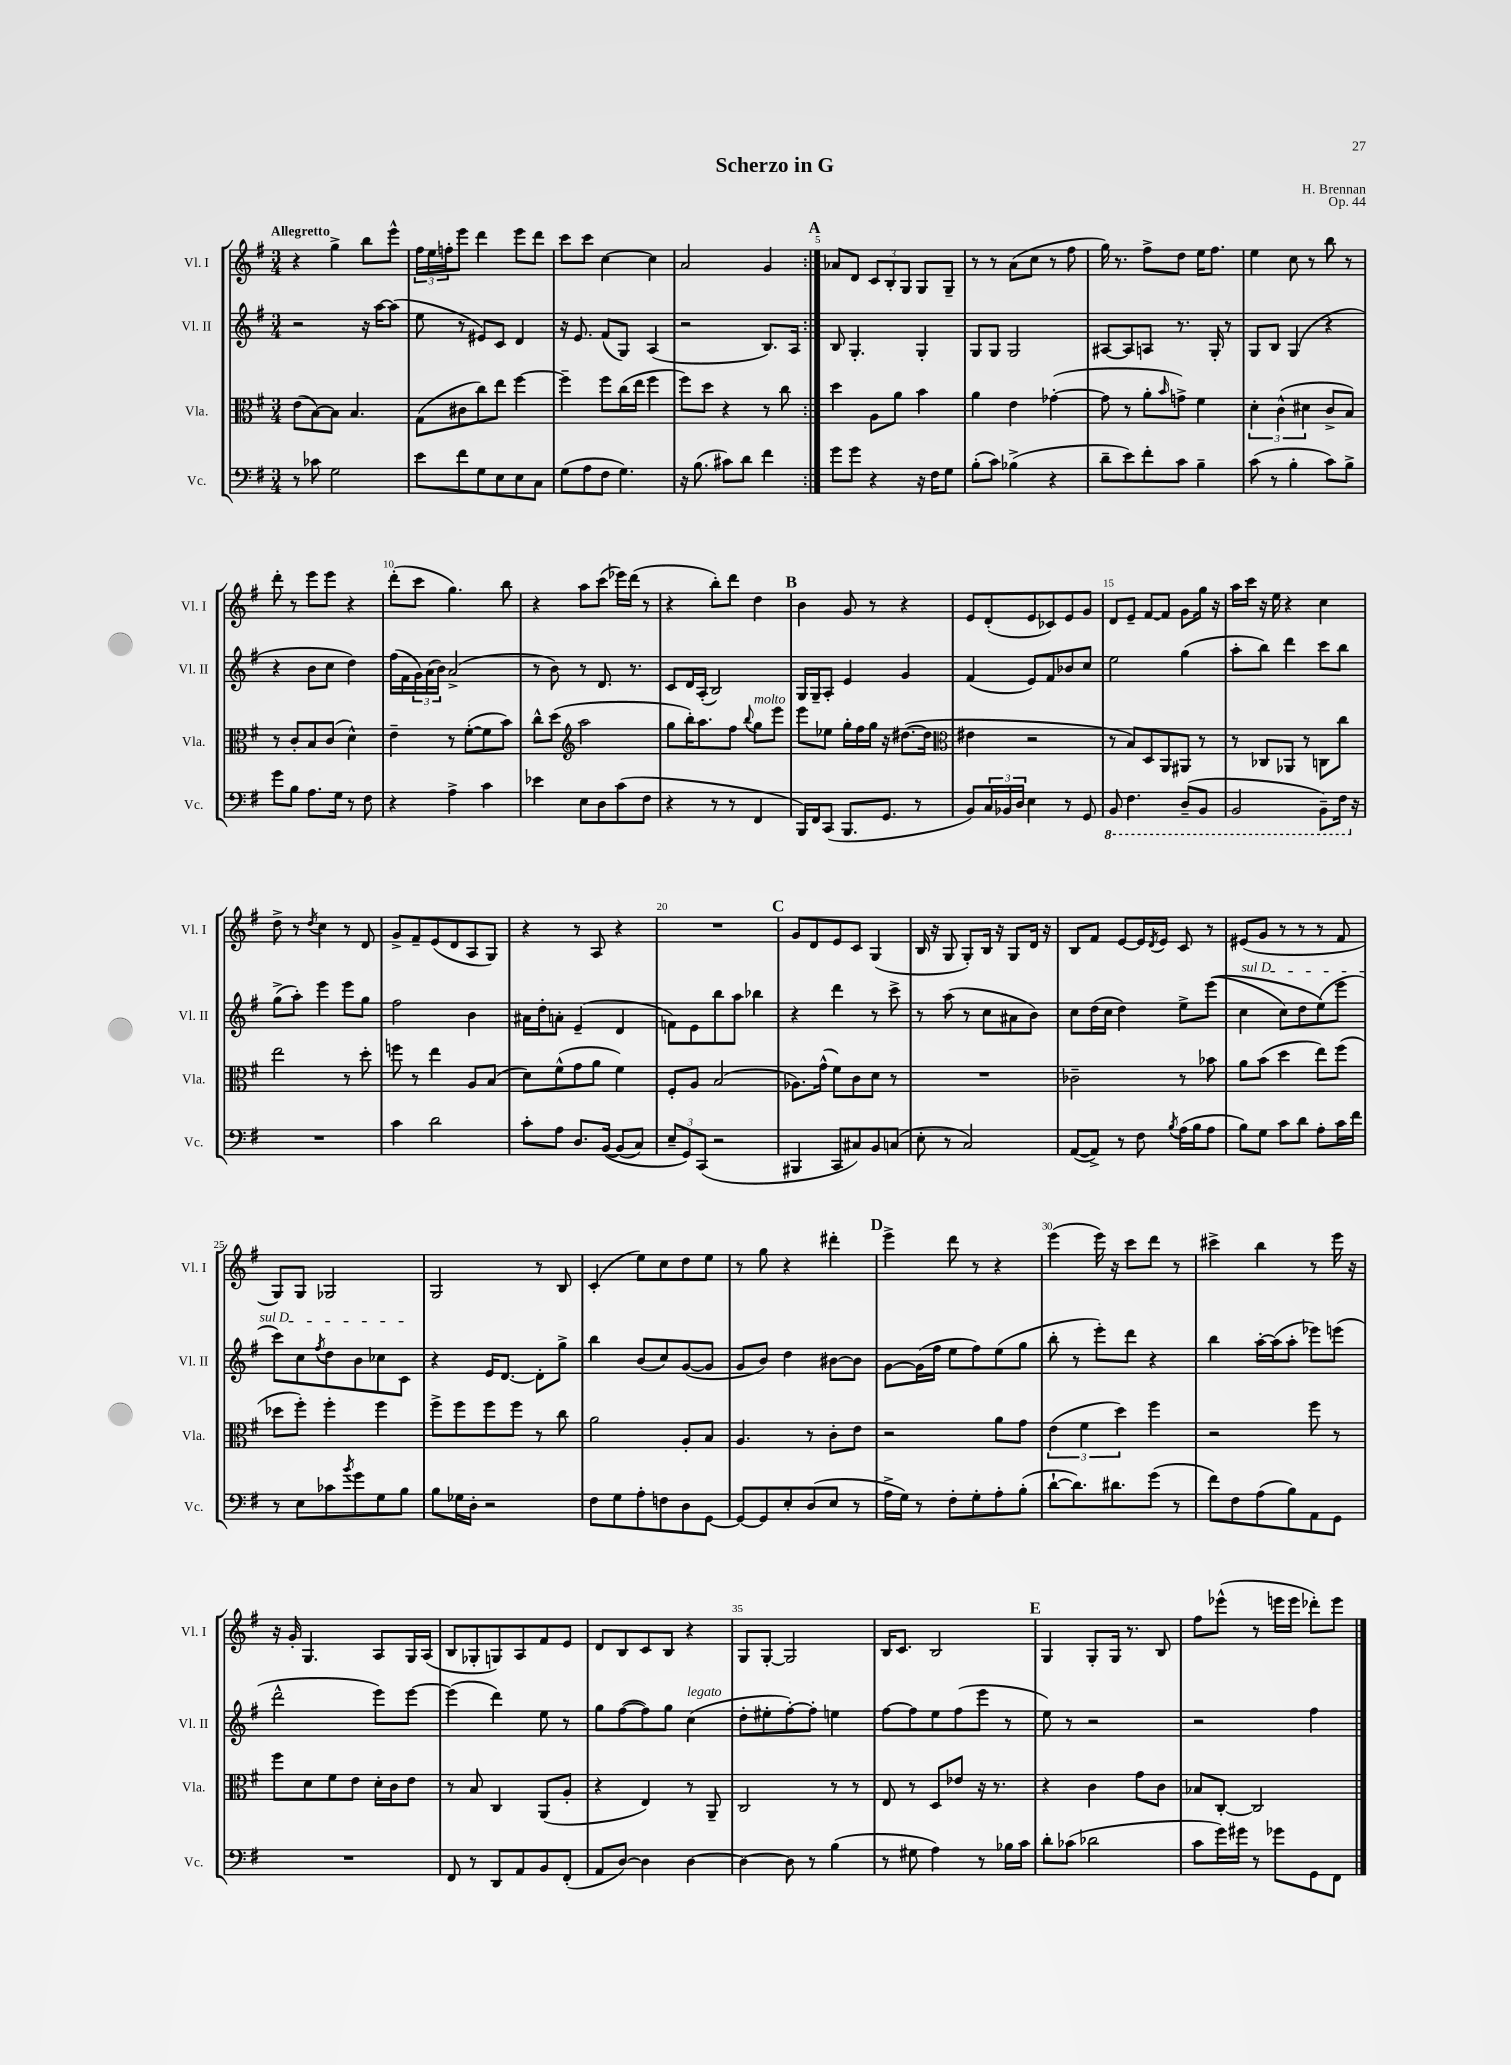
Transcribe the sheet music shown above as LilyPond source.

\header { title = "Scherzo in G" composer = "H. Brennan" opus = "Op. 44" }
<<
\new StaffGroup <<
\new Staff = "s0" \with { instrumentName = "Vl. I" shortInstrumentName = "Vl. I" } {
    \clef treble \key g \major \numericTimeSignature \time 3/4 \tempo "Allegretto"
    \repeat volta 2 { r4 g''4-> b''8 e'''8-^ |
    \tuplet 3/2 { fis''16 e''16 f''16-. } e'''8 d'''4 e'''8 d'''8 |
    c'''8 c'''8 c''4~ c''4 |
    a'2 g'4 | }
    \mark \markup { \bold "A" } aes'8 d'8 \tuplet 3/2 { c'8 b8-. g8 } g8 g8-- |
    r8 r8 a'8( c''8 r8 fis''8 |
    g''16) r8. fis''8-> d''8 e''16 fis''8. |
    e''4 c''8 r8 b''8 r8 |
    d'''8-. r8 e'''8 e'''8 r4 |
    d'''8-.( c'''8 g''4.) b''8 |
    r4 a''8 c'''8( ees'''16) d'''16( r8 |
    r4 b''8-.) d'''8 d''4 |
    \mark \markup { \bold "B" } b'4 g'8 r8 r4 |
    e'8 d'8-.( e'8 ces'8) e'8 g'8 |
    d'8 e'8-- fis'8~ fis'8 g'8 g''16 r16 |
    a''16 c'''16 r16 e''16 r4 c''4 |
    d''8-> r8 \acciaccatura { d''8 } c''4 r8 d'8 |
    g'8-> fis'8-- e'8( d'8 a8 g8) |
    r4 r8 a8 r4 |
    R2. |
    \mark \markup { \bold "C" } g'8 d'8 e'8 c'8 g4( |
    b16 r16 g8 g8-.) b16 r16 g8 d'16 r16 |
    b8 fis'8 e'8~ e'16 \acciaccatura { d'8 } e'16 c'8 r8 |
    eis'8( g'8 r8 r8 r8 fis'8 |
    g8) g8 ges2 |
    g2 r8 b8 |
    c'4-.( e''8) c''8 d''8 e''8 |
    r8 g''8 r4 dis'''4-. |
    \mark \markup { \bold "D" } e'''4-> d'''8 r8 r4 |
    e'''4( e'''16) r16 c'''8 d'''8 r8 |
    cis'''4-> b''4 r8 e'''16 r16 |
    r16 g'16-. g4. a8 g16 a16( |
    b8 ges8-. g8) a8 fis'8 e'8 |
    d'8 b8 c'8 b8 r4 |
    g8 g8~-. g2 |
    b16 c'8. b2 |
    \mark \markup { \bold "E" } g4 g8-. g16 r8. b8 |
    fis''8 ees'''8-^( r8 e'''16 e'''16 des'''8-.) e'''8 \bar "|." |
}
\new Staff = "s1" \with { instrumentName = "Vl. II" shortInstrumentName = "Vl. II" } {
    \clef treble \key g \major \numericTimeSignature \time 3/4
    \repeat volta 2 { r2 r16 a''16~ a''8( |
    e''8 r8 eis'8) c'8 d'4 |
    r16 e'8. fis'8( g8) a4( |
    r2 b8.) a16 | }
    \mark \markup { \bold "A" } b8 g4.-. g4-. |
    g8 g8 g2 |
    ais8~ ais8 a8 r8. g16-. r8 |
    g8 b8 g4( r4 |
    r4 b'8 c''8 d''4) |
    fis''16( fis'16 \tuplet 3/2 { g'16) a'16( b'16) } a'2->( |
    r8 b'8) r8 d'8. r8. |
    c'8 d'16 a16-.( b2) |
    \mark \markup { \bold "B" } g16 g16-- a8-. e'4 g'4 |
    fis'4( e'8) fis'8 bes'8 c''8 |
    e''2 g''4( |
    a''8-. b''8) d'''4 c'''8 b''8 |
    g''8->( a''8-.) e'''4 e'''8 g''8 |
    fis''2 b'4 |
    ais'16 d''16-. a'8-. e'4--( d'4 |
    f'8) e'8 b''8 a''8 bes''4 |
    \mark \markup { \bold "C" } r4 d'''4 r8 c'''8-> |
    r8 a''8( r8 c''8 ais'8 b'8) |
    c''8 d''16( c''16 d''4) e''8-> e'''8(\( |
    \once \override TextSpanner.bound-details.left.text = \markup { \italic "sul D" } c''4\startTextSpan c''8) d''8 e''8(\) e'''8 |
    c'''8) c''8 \acciaccatura { fis''8 } d''8 b'8 ces''8 c'8\stopTextSpan |
    r4 e'16 d'8.~ d'8-. g''8-> |
    b''4 b'8( c''8) g'8~( g'8 |
    g'8 b'8) d''4 bis'8~ bis'8 |
    \mark \markup { \bold "D" } g'8~ g'16( fis''16 e''8 fis''8) e''8( g''8 |
    b''8-. r8 e'''8-.) d'''8 r4 |
    b''4 a''16~-. a''16( a''8-. ees'''8) e'''8( |
    d'''2-^ e'''8) e'''8~ |
    e'''4( d'''4) e''8 r8 |
    g''8 fis''8~( fis''8) g''8 c''4^\markup { \italic "legato" }( |
    d''8-. eis''8-. fis''8~-.) fis''8-. e''4 |
    fis''8~ fis''8 e''8 fis''8( e'''8 r8 |
    \mark \markup { \bold "E" } e''8) r8 r2 |
    r2 fis''4 \bar "|." |
}
\new Staff = "s2" \with { instrumentName = "Vla." shortInstrumentName = "Vla." } {
    \clef alto \key g \major \numericTimeSignature \time 3/4
    \repeat volta 2 { e'8( b8~) b8 b4. |
    g8( cis'8 c''8) e''8 fis''4~ |
    fis''4-- fis''8 c''16( e''16 fis''4 |
    fis''8) d''8 r4 r8 c''8 | }
    \mark \markup { \bold "A" } d''4 a8 a'8 b'4 |
    a'4 e'4 ges'4~-.( |
    ges'8 r8 a'8-. \grace { b'16 } g'8->) fis'4 |
    \tuplet 3/2 { d'4-. c'4-^( dis'4 } c'8-> b8) |
    r8 c'8-. b8 c'8( d'4-^) |
    e'4-- r8 fis'8~-.( fis'8 b'8) |
    c''8-^ d''8( \clef treble a''2 |
    g''8 b''16-.) a''8. fis''8 \appoggiatura { b''8 } g''8^\markup { \italic "molto" } e'''8 |
    \mark \markup { \bold "B" } e'''8 ees''8 g''16-. fis''16 g''16 r16 dis''8.~( dis''16 |
    \clef alto eis'4 r2 |
    r8 b8) d8 a,8 ais,8 r8 |
    r8 ces8 aes,8 r8 c8 c''8 |
    e''2 r8 d''8-. |
    f''8 r8 e''4 a8 b8( |
    d'8) fis'8-^( g'8 a'8 fis'4) |
    fis8-. a8 b2( |
    \mark \markup { \bold "C" } aes8.) g'16-^( fis'8) c'8 d'8 r8 |
    R2. |
    ces'2-- r8 bes'8 |
    a'8 b'8( d''4 e''8) fis''8( |
    des''8 fis''8-.) fis''4-. fis''4 |
    fis''8-> fis''8 fis''8 fis''8 r8 c''8 |
    a'2 a8-. b8 |
    a4. r8 c'8-. e'8 |
    \mark \markup { \bold "D" } r2 a'8 g'8 |
    \tuplet 3/2 { e'4( fis'4 d''4) } fis''4 |
    r2 fis''8 r8 |
    fis''8 d'8 fis'8 e'8 d'16-. c'16 e'8 |
    r8 b8 c4 a,8( a8-. |
    r4 e4) r8 a,8-- |
    c2 r8 r8 |
    e8 r8 d8 ees'8 r16 r8. |
    \mark \markup { \bold "E" } r4 c'4 g'8 c'8 |
    bes8 c8~-. c2 \bar "|." |
}
\new Staff = "s3" \with { instrumentName = "Vc." shortInstrumentName = "Vc." } {
    \clef bass \key g \major \numericTimeSignature \time 3/4
    \repeat volta 2 { r8 ces'8 g2 |
    e'8 fis'8 g8 e8 e8 c8 |
    g8( a8 fis8 g4.) |
    r16 b8.( cis'8) d'8 fis'4 | }
    \mark \markup { \bold "A" } g'8 g'8 r4 r16 fis16 g8 |
    b8-.( c'8) bes4->( r4 |
    d'8-- e'8) fis'8-. c'8 b4-- |
    c'8( r8 b4-. c'8) b8-> |
    g'8 b8 a8. g16 r8 fis8 |
    r4 a4-> c'4 |
    ees'4 e8 d8 c'8( fis8 |
    r4 r8 r8 fis,4 |
    \mark \markup { \bold "B" } b,,16) fis,16 c,8( b,,8. g,8. r8 |
    b,8) \tuplet 3/2 { c16 bes,16 d16 } e4 r8 g,8 |
    \ottava #-1 b,,8 fis,4. d,8--( b,,8 |
    b,,2 b,,8--) fis,16 \ottava #0 r16 |
    R2. |
    c'4 d'2 |
    c'8-. a8 d8. b,16~\( b,8( c8) |
    \tuplet 3/2 { e8-- g,8\) c,8( } r2 |
    \mark \markup { \bold "C" } bis,,4 c,8 cis8) b,8 c8( |
    e8-. r8 c2) |
    a,8~( a,8->) r8 fis8 \acciaccatura { b8 } a16( b16 a8 |
    b8) g8 c'8 d'8 a8-. c'16 fis'16 |
    r8 e8 ces'8 \acciaccatura { b'8 } g'8 g8 b8 |
    b8 ges16 d16-. r2 |
    fis8 g8 a8-. f8 d8 g,8~ |
    g,8~ g,8 e8-. d8( e8 r8 |
    \mark \markup { \bold "D" } a16-> g16) r8 fis8-. g8-. a8-. b8-.( |
    d'8~-! d'8.) dis'8. g'8( r8 |
    fis'8) fis8 a8( b8) a,8 g,8 |
    R2. |
    fis,8 r8 d,8 a,8 b,8 fis,8-.( |
    a,8 d8~) d4 d4~ |
    d4~ d8 r8 b4( |
    r8 gis8 a4) r8 bes16 c'16 |
    \mark \markup { \bold "E" } d'8-. ces'8( des'2 |
    c'8 g'16) gis'16 r8 ges'8 g,8 fis,8 \bar "|." |
}
>>
>>
\layout { \context { \Score \override BarNumber.break-visibility = ##(#f #t #t) barNumberVisibility = #(every-nth-bar-number-visible 5) } }
